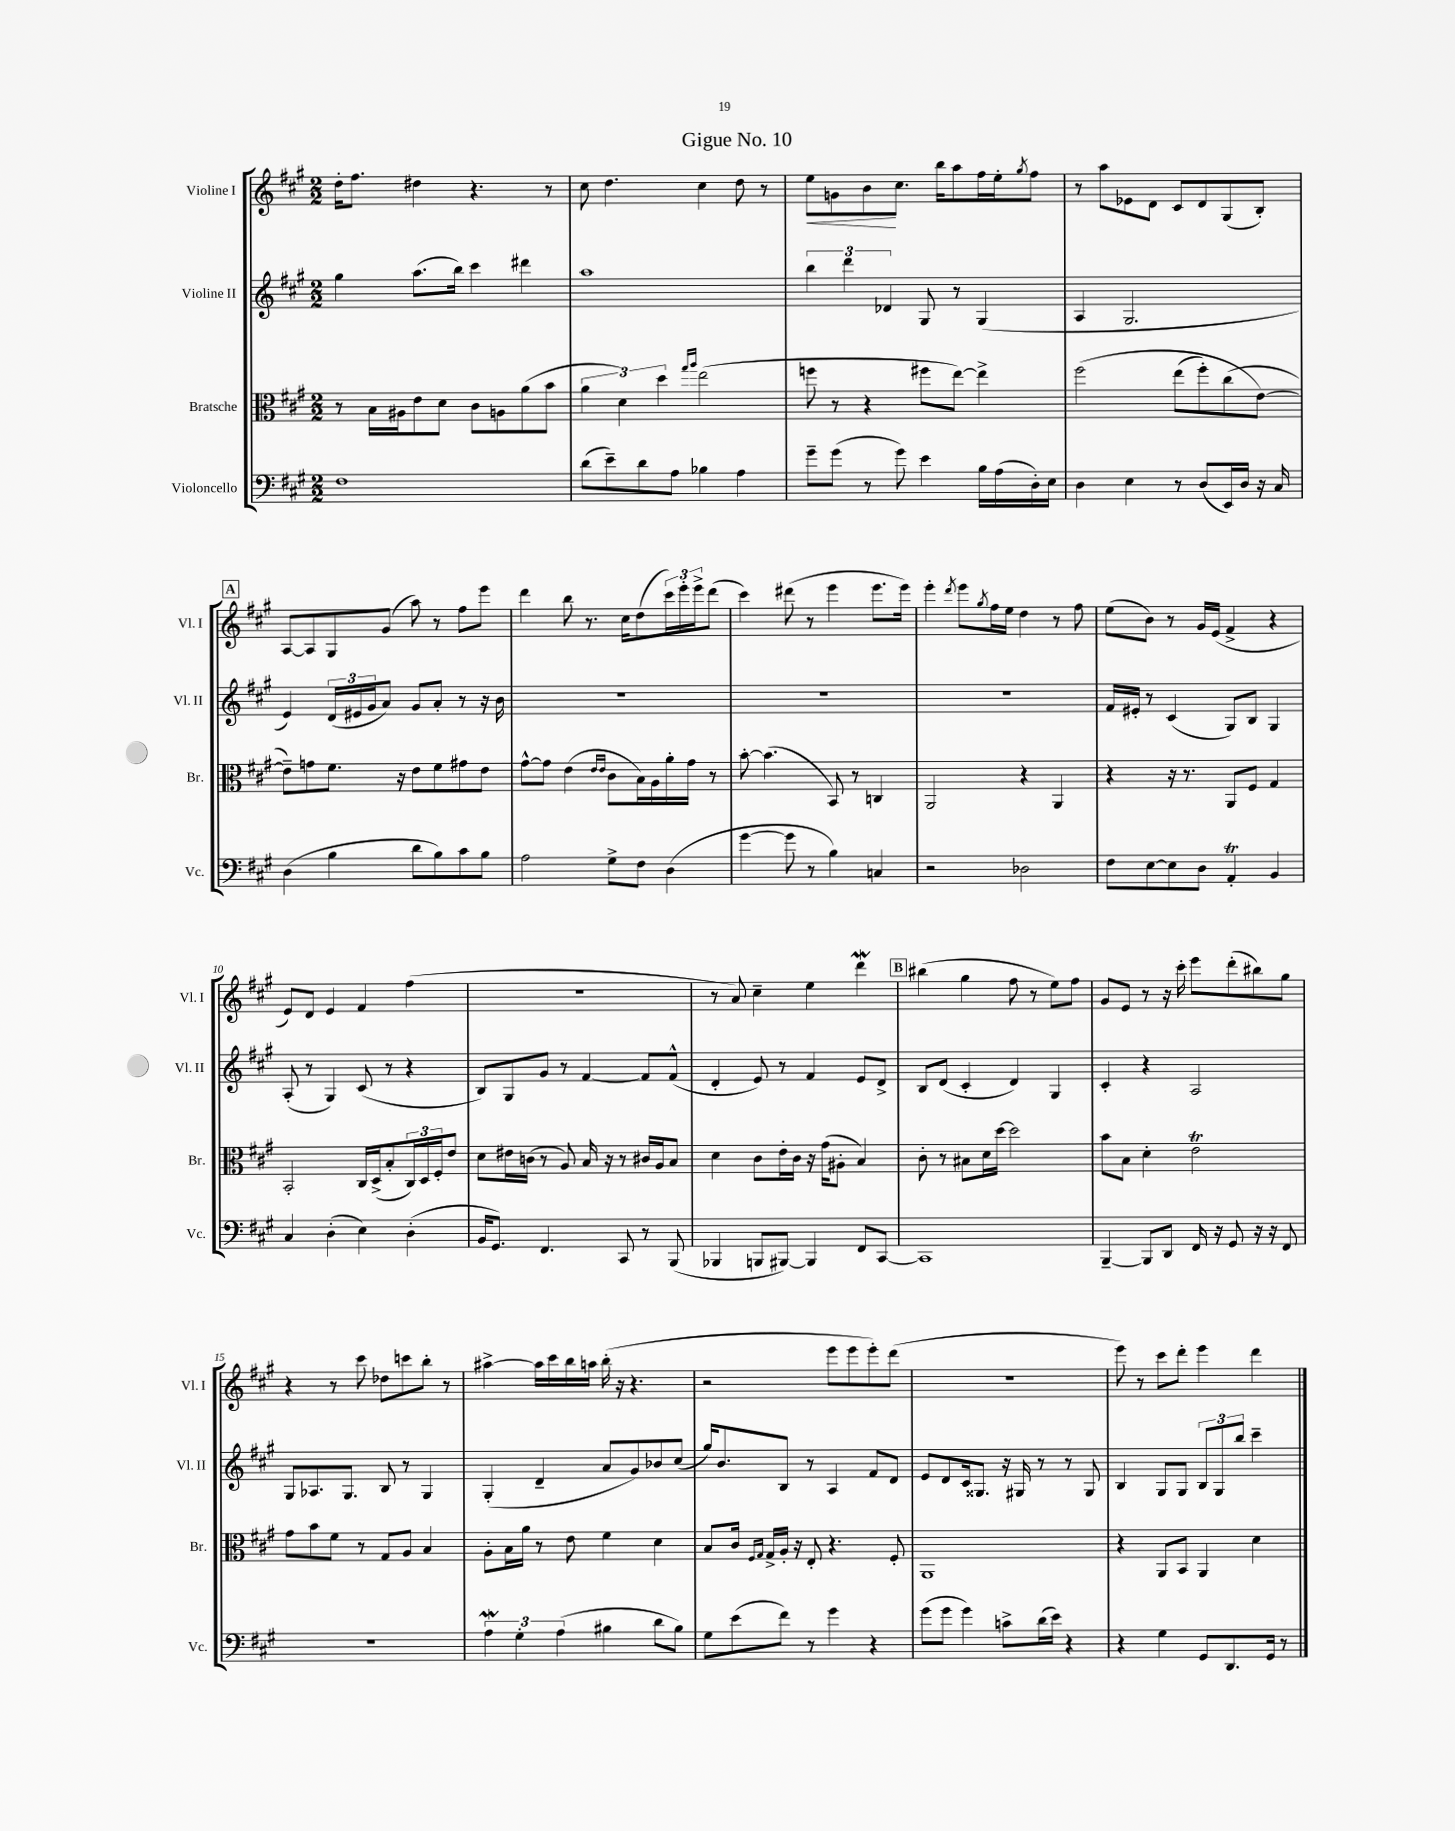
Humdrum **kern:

**kern	**kern	**kern	**kern	**dynam
*part4	*part3	*part2	*part1	*part1
*staff4	*staff3	*staff2	*staff1	*staff1
*I"Violoncello	*I"Bratsche	*I"Violine II	*I"Violine I	*
*I'Vc.	*I'Br.	*I'Vl. II	*I'Vl. I	*
*clefF4	*clefC3	*clefG2	*clefG2	*
*k[f#c#g#]	*k[f#c#g#]	*k[f#c#g#]	*k[f#c#g#]	*
*M2/2	*M2/2	*M2/2	*M2/2	*
=1	=1	=1	=1	=1
1F#	8r	4gg#\	16dd'\KL	.
.	.	.	8.ff#\J	.
.	16B\LL	.	.	.
.	16A#X\J	.	.	.
.	8e\	(8.aa\L	4dd#X\	.
.	8d\J	.	.	.
.	.	16bb\Jk)	.	.
.	8c#\L	4ccc#\	4.r	.
.	8An\	.	.	.
.	(8a\	4ddd#X\	.	.
.	8b\J	.	8r	.
=2	=2	=2	=2	=2
(8d\L	6a\	1aa	8cc#\	.
8e~\)	.	.	4.dd\	.
.	6d\)	.	.	.
8d\	.	.	.	.
.	6dd\	.	.	.
8A\J	.	.	.	.
.	16qqgg#/LL	.	.	.
.	16qqaa/JJ	.	.	.
4B-X\	(2ee\	.	4cc#\	.
4A\	.	.	8dd\	.
.	.	.	8r	.
=3	=3	=3	=3	=3
!	!	!	!	!LO:HP:b
8g#~\L	8ffn\	6bb\	8ee\L	<
(8g#\J	8r	.	8gn\	.
.	.	6ddd\	.	.
8r	4r	.	8b\	.
.	.	6d-X/	.	.
8g#\)	.	.	8.cc#\J	[
4e\	8ff#X\L	8G#/	.	.
.	.	.	16bb\KL	.
.	[8ee\J)	8r	8aa\	.
16B\LL	4ee^\]	(4G#/	16ff#\L	.
(16A\	.	.	16ee'\J	.
.	.	.	8qgg#/	.
16D'\)	.	.	8ff#\J	.
16E\JJ	.	.	.	.
=4	=4	=4	=4	=4
4D\	(2ff#\	4A/	8r	.
.	.	.	8aa\L	.
4E\	.	2.G#/	8e-X\	.
.	.	.	8d\J	.
8r	(8ee\L	.	8c#/L	.
(8D/L	8ff#'\)	.	8d/	.
16EE/L)	(8cc#\	.	(8G#/	.
16D/JJ	.	.	.	.
16r	[8e\J)	.	8B'/J)	.
16C#/	.	.	.	.
!!LO:LB:g=z
!!LO:REH:place=s1:t=A
=5	=5	=5	=5	=5
(4D\	8e~\L])	4e/)	[8A/L	.
.	8gn\	.	8A/]	.
4B\	8.f#\J	(24d/LL	8G#/	.
.	.	24e#X/	.	.
.	.	24g#/J	.	.
.	.	8a/J)	(8g#/J	.
.	16r	.	.	.
8d\L	8e\L	8g#/L	8aa\)	.
8B\)	8f#\	8a'/J	8r	.
8c#\	8g#X\	8r	8ff#\L	.
8B\J	8e\J	16r	8eee\J	.
.	.	16b\	.	.
=6	=6	=6	=6	=6
2A\	[8g#^^\L	1r	4ddd\	.
.	8g#\J]	.	.	.
.	(4e\	.	8bb\	.
.	.	.	8.r	.
.	16qqe/LL	.	.	.
.	16qqe/JJ	.	.	.
8G#^\L	8c#\L	.	.	.
.	.	.	16cc#\KL	.
8F#\J	16B\L)	.	(8dd\	.
.	16A\	.	.	.
(4D\	16a'\	.	24ccc#\L)	.
.	.	.	24eee'\	.
.	16g#\JJ	.	.	.
.	.	.	24eee^\J	.
.	8r	.	(8ddd\J	.
=7	=7	=7	=7	=7
[4g#\	[8b'\	1r	4ccc#\)	.
.	(4.b\]	.	.	.
8g#\]	.	.	(8ddd#X\	.
8r	.	.	8r	.
4B\)	8BB/)	.	4eee\	.
.	8r	.	.	.
4Cn/	4Cn/	.	8.eee\L	.
.	.	.	16eee\Jk)	.
=8	=8	=8	=8	=8
2r	2AA/	1r	4eee'\	.
.	.	.	8qddd/	.
.	.	.	8eee\L	.
.	.	.	8qgg#/	.
.	.	.	16ff#\L	.
.	.	.	16ee\JJ	.
2D-X\	4r	.	4dd\	.
.	4AA/	.	8r	.
.	.	.	8ff#\	.
=9	=9	=9	=9	=9
8F#\L	4r	16f#/LL	(8ee\L	.
.	.	16e#X'/JJ	.	.
[8E\	.	8r	8b\J)	.
8E\]	16r	(4c#/	8r	.
.	8.r	.	.	.
8D\J	.	.	16g#/LL	.
.	.	.	(16e/JJ	.
4AAT'/	8AA/L	8G#/L)	4f#^/	.
.	8F#/J	8B/J	.	.
4BB/	4G#/	4G#/	4r	.
!!LO:LB:g=z
=10	=10	=10	=10	=10
4C#/	2BB'/	(8A'/	8e/L)	.
.	.	8r	8d/J	.
(4D'\	.	4G#/)	4e/	.
4E\)	16C#/LL	(8c#/	4f#/	.
.	(16D^/J	.	.	.
.	8B'/	8r	.	.
(4D'\	24C#/L)	4r	(4ff#\	.
.	24D/	.	.	.
.	24F#'/J	.	.	.
.	8e/J	.	.	.
=11	=11	=11	=11	=11
16BB/KL	8d\L	8B/L)	1r	.
8.GG#/J)	.	.	.	.
.	16e#X\L	8G#/	.	.
.	(16cn\JJ	.	.	.
4.FF#/	8r	8g#/J	.	.
.	8A/)	8r	.	.
.	16B/	[4f#/	.	.
.	16r	.	.	.
8CC#/	8r	.	.	.
8r	16c#X/LL	8f#/L]	.	.
.	16A/J	.	.	.
(8BBB/	8B/J	(8f#^^/J	.	.
=12	=12	=12	=12	=12
4BBB-X/	4d\	4d'/	8r	.
.	.	.	8a/)	.
8BBBn/L	8c#\L	8e/)	4cc#~\	.
[8BBB#X/J)	16e'\L	8r	.	.
.	16c#\JJ	.	.	.
4BBB#/]	16r	4f#/	4ee\	.
.	(16g#\KL	.	.	.
.	8A#X'\J	.	.	.
8FF#/L	4B/)	8e/L	4dddw\	.
[8CC#/J	.	8d^/J	.	.
!!LO:REH:place=s1:t=B
=13	=13	=13	=13	=13
1CC#]	8c#'\	8B/L	(4bb#X\	.
.	8r	(8d/J	.	.
.	8B#X\L	4c#'/	4gg#\	.
.	16d\L	.	.	.
.	[16dd\JJ	.	.	.
.	2dd\]	4d/)	8ff#\	.
.	.	.	8r	.
.	.	4G#/	8ee\L)	.
.	.	.	8ff#\J	.
=14	=14	=14	=14	=14
[4BBB~/	8b\L	4c#'/	8g#/L	.
.	8B\J	.	8e/J	.
8BBB/L]	4d'\	4r	8r	.
8DD/J	.	.	16r	.
.	.	.	16ccc#'\	.
16FF#/	2eT\	2A/	8eee\L	.
16r	.	.	.	.
8GG#/	.	.	(8ddd'\	.
16r	.	.	8bb#X\)	.
16r	.	.	.	.
8FF#/	.	.	8gg#\J	.
!!LO:LB:g=z
=15	=15	=15	=15	=15
1r	8g#\L	8G#/L	4r	.
.	8b\	8.A-X/	.	.
.	8f#\J	.	8r	.
.	.	8.G#/J	.	.
.	8r	.	8ccc#\	.
.	8G#/L	8B/	8dd-X\L	.
.	8A/J	8r	8cccn\	.
.	4B/	4G#/	8bb'\J	.
.	.	.	8r	.
=16	=16	=16	=16	=16
6Aw\	8A'\L	(4G#'/	[4aa#X^\	.
.	16B\L	.	.	.
6G#'\	.	.	.	.
.	16a\JJ	.	.	.
.	8r	4d~/	16aa#\LL]	.
.	.	.	16ccc#\	.
(6A\	.	.	.	.
.	8e\	.	16bb\	.
.	.	.	16aan\JJ	.
4B#X\	4f#\	8a/L	(16bb'\	.
.	.	.	16r	.
.	.	8g#/)	4.r	.
8d\L	4d\	8b-X/	.	.
8B#\J)	.	(8cc#/J	.	.
=17	=17	=17	=17	=17
8G#\L	8B/L	16gg#/KL)	2r	.
.	.	8.b/	.	.
(8e\	16c#/Jk	.	.	.
.	16qqF#/LL	.	.	.
.	16qqG#/JJ	.	.	.
.	16G#^/LL	.	.	.
8f#\J)	16A'/JJ	8B/J	.	.
.	16r	.	.	.
8r	8E'/	8r	.	.
4g#\	4.r	4A/	8eee\L	.
.	.	.	8eee\	.
4r	.	8f#/L	8eee'\)	.
.	8F#'/	8d/J	(8ddd\J	.
=18	=18	=18	=18	=18
(8g#\L	1AA	8e/L	1r	.
8g#\J	.	8d/	.	.
4g#\)	.	16c#/k	.	.
.	.	8.G##X/J	.	.
8cn^\L	.	16r	.	.
.	.	16G#X/	.	.
(16d\L	.	8r	.	.
16e\JJ)	.	.	.	.
4r	.	8r	.	.
.	.	8G#/	.	.
=19	=19	=19	=19	=19
4r	4r	4B/	8eee\)	.
.	.	.	8r	.
4G#\	8AA/L	8G#/L	8ccc#\L	.
.	8BB/J	8G#/J	8ddd'\J	.
8GG#/L	4AA/	12B/L	4eee\	.
.	.	12G#/	.	.
8.DD/	.	.	.	.
.	.	12bb/J	.	.
.	4d\	4ccc#~\	4ddd\	.
16GG#/Jk	.	.	.	.
8r	.	.	.	.
==	==	==	==	==
*-	*-	*-	*-	*-
